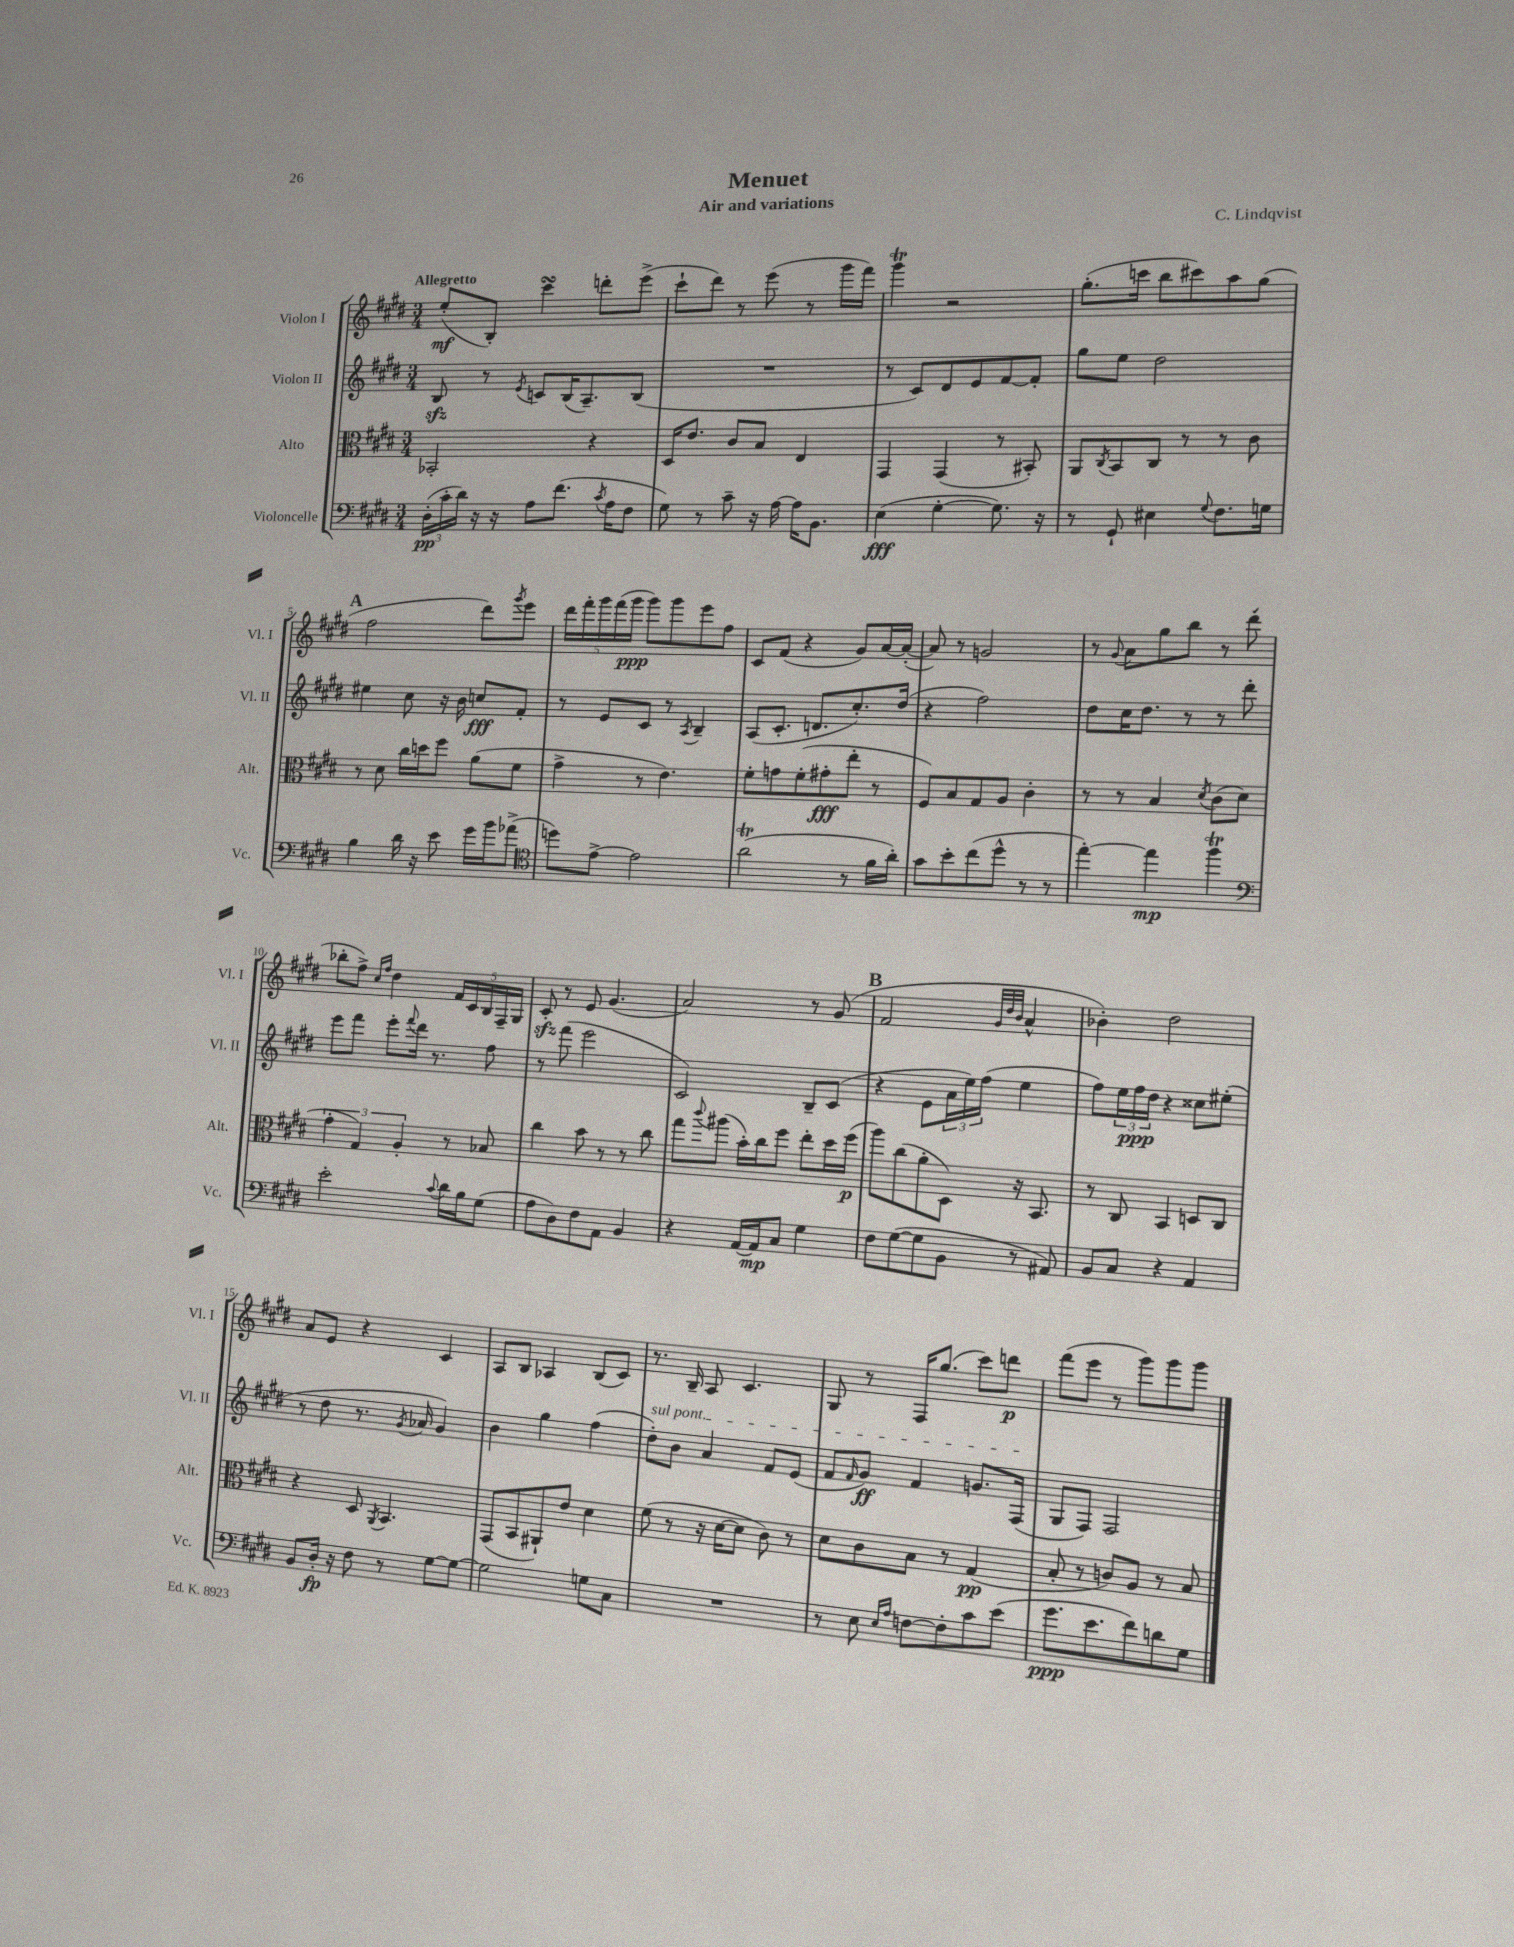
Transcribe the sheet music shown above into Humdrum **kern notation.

**kern	**kern	**kern	**kern
*staff4	*staff3	*staff2	*staff1
*clefF4	*clefC3	*clefG2	*clefG2
*k[f#c#g#d#]	*k[f#c#g#d#]	*k[f#c#g#d#]	*k[f#c#g#d#]
*M3/4	*M3/4	*M3/4	*M3/4
(24D#'\LL	2BB-'/	8B/	(8ee'/L
24c#'\	.	.	.
24d#\JJ)	.	.	.
16r	.	8r	8B'/J)
16r	.	.	.
.	.	8qe/	.
8A\L	.	8c/L	4ccc#\
(8.f#\J	.	(16B/K	.
.	.	8.A~/)	.
.	4r	.	8ddd'\L
8qc#/	.	.	.
16A\LK	.	.	.
8F#\J	.	(8B/J	(8eee^\J
=	=	=	=
8G#\)	16D#/LK	2.r	8ccc#`\L
.	8.e/J	.	.
8r	.	.	8ddd#\J)
8c#~\	8c#/L	.	8r
16r	8B/J	.	(8eee\
[16A\	.	.	.
16A\]LK	4E/	.	8r
8.BB\J	.	.	.
.	.	.	16ggg#\LL
.	.	.	16fff#\JJ)
=	=	=	=
(4E\	4GG#/	8r	4ggg#\
.	.	8c#/L)	.
[4G#'\	(4GG#/	8d#/	2r
.	.	8e/	.
8.G#\])	8r	[8f#/	.
.	8BB#'/)	8f#'/]J	.
16r	.	.	.
=	=	=	=
8r	8AA/L	8gg#\L	(8.gg#'\L
.	8qC#/	.	.
8GG#`/	8BB/	8ee\J	.
.	.	.	16ccc\Jk
4E#\	8C#/J	2dd#\	8bb\L
.	8r	.	8ccc#\)
8qqG#/	.	.	.
8.F#\L	8r	.	8aa\
.	8c#\	.	(8gg#\J
16G\Jk	.	.	.
=	=	=	=
4B\	8r	4ee#\	2ff#\
.	8d#\	.	.
16d#\	16cc#\LL	8cc#\	.
16r	16dd\J	.	.
8e\	8ff#\J	16r	.
.	.	16b\	.
16g#\LL	(8a\L	8cc/L	8ddd#\L)
16b\J	.	.	.
.	.	.	8qggg#/
(8a-^\J	8f#\J	8f#'/J	8eee\J
=	=	=	=
*clefC4	*	*	*
8dd\L)	4g#^\	8r	20ddd#\LL
.	.	.	20fff#'\
.	.	.	20ggg#\
[8e^\J	.	8e/L	.
.	.	.	(20fff#\
.	.	.	20ggg#\JJ
2e\]	8r	8c#/J	8ggg#\L)
.	4.e\)	8r	8ggg#\
.	.	8qA/	.
.	.	4B~/	8eee\
.	.	.	8ff#\J
=	=	=	=
(2a\	8f#'\L	(8A/L	8c#/L
.	8g\	8.c#'/J	(8f#/J
.	(8f#'\	.	4r
.	.	8.d/L	.
.	8g#'\	.	.
8r	8ee'\J	8.cc#'/)	8g#/L)
16f#\LL	8r	.	[16a/L
16a'\JJ)	.	(16dd#/Jk	(16a'/_JJ
=	=	=	=
8g#\L	8F#/L)	4r	8a/])
8b'\	8B/	.	8r
(8cc#\	8G#/	2ff#\)	2g/
8dd#^^\J	8A/J	.	.
8r	4c#'\	.	.
8r	.	.	.
=	=	=	=
[4ee'\)	8r	8dd#\L	8r
.	.	.	8qqg#/
.	8r	16cc#\K	8a\L
.	.	8.dd#\J	.
4ee\]	4B/	.	8gg#\
.	.	8r	8bb\J
.	8qd#/	.	.
4ff#\	(8c#\L	8r	8r
.	8d#\J	8ddd#'\	(8ddd#'\
=	=	=	=
*clefF4	*	*	*
2e'\	6g#'\	8eee\L	8bb-'\L
.	.	8fff#\J	8ff#^\J)
.	6G#/)	.	.
.	.	.	16qqcc#/LL
.	.	.	16qqff#/JJ
.	.	8eee'\L	4dd#\
.	6A'/	.	.
.	.	8qqfff#/	.
.	.	16ddd#\Jk	.
.	.	8.r	.
8qqc#/	.	.	.
16d#\LL	8r	.	20f#/LL
.	.	.	20c#/
16B\J	.	.	.
.	.	.	20B/
(8G#\J	8B-/	8ff#\	.
.	.	.	20F#~/
.	.	.	20G#/JJ
=	=	=	=
8A\L	4cc#\	8r	8c#'/
8D#\)	.	(8fff#\	8r
8F#\	8b\	2eee\	8e/
8AA\J	8r	.	(4.g#/
4BB/	8r	.	.
.	8cc#\	.	.
=	=	=	=
4r	8gg#\L	2c#/)	2a/)
.	8qqccc#/	.	.
.	(8aa#\J	.	.
[16AA/LL	16b'\LL)	.	.
16AA/]J	16cc#\J	.	.
8C#/J	8ff#\J	.	.
4G#\	8ee'\L	8B~/L	8r
.	16dd#\L	(8c#/J	(8g#/
.	(16ff#\JJ	.	.
=	=	=	=
8F#\L	8aa\L)	4r	2f#/
([8G#\	(8cc#\	.	.
8G#\]	8a'\	8e\L	.
8BB\J	8D#\J)	24a\L	.
.	.	24ee\)	.
.	.	(24ff#\JJ	.
.	.	.	32qqg#/LLL
.	.	.	32qqdd#/
.	.	.	32qqb/JJJ
8r	16r	4ee\	4a^^/
.	8.BB/	.	.
8AA#/)	.	.	.
=	=	=	=
8BB/L	8r	8ff#\L)	4b-'\)
8C#/J	8C#/	24ee\L	.
.	.	24ff#\	.
.	.	24dd#\JJ	.
4r	4BB/	4r	2dd#\
4AA/	8D/L	8cc##\L	.
.	8C#/J	(8ee#'\J	.
=	=	=	=
8BB/L	4r	8r	8a/L
16D#'/Jk	.	8dd#\	8e/J
16r	.	.	.
8F#\	8D#/	8.r	4r
.	8qAA/	.	.
8r	4.BB/	.	.
.	.	8qg#/	.
.	.	16a-/	.
[8G#\L	.	4g#/)	4c#/
8G#\_J	.	.	.
=	=	=	=
2G#\]	(8GG#/L	4b\	8A/L
.	8BB/	.	8B/J
.	8AA#`/)	4gg#\	4A-/
.	8e/J	.	.
8G\L	4d#\	(4ff#\	(8B/L
8C#\J	.	.	8c#/J)
=	=	=	=
2.r	(8f#\	8dd#'\L)	8.r
.	8r	8b\J	.
.	.	.	16B~/
.	16r	4a/	8A/
.	[16d#\LK	.	.
.	8d#\]J	.	4.c#/
.	8c#\)	8f#/L	.
.	8r	(8e/J	.
=	=	=	=
8r	8d#\L	8f#/L	8G#/
.	.	16qqf#/	.
8E\	8c#\	8g#/J)	8r
16qqE/LL	.	.	.
16qqA/JJ	.	.	.
[8F\L	8B\J	4f#/	16F#/LK
.	.	.	(8.gg#/J
8F'\]	8r	.	.
8c#\	(4G#/	8.g/L	8ccc#\L)
(8e\J	.	.	8ddd\J
.	.	(16F#/Jk	.
=	=	=	=
8.g#\L	8B'/	8G#/L	(8fff#\L
.	8r	8F#/J)	8eee\J
8.e\	.	.	.
.	8c/L)	2F#/	8r
8f#\)	8A/J	.	8ggg#\L)
8d\	8r	.	8ggg#\
8G#\J	8B/	.	8ggg#\J
==	==	==	==
*-	*-	*-	*-
